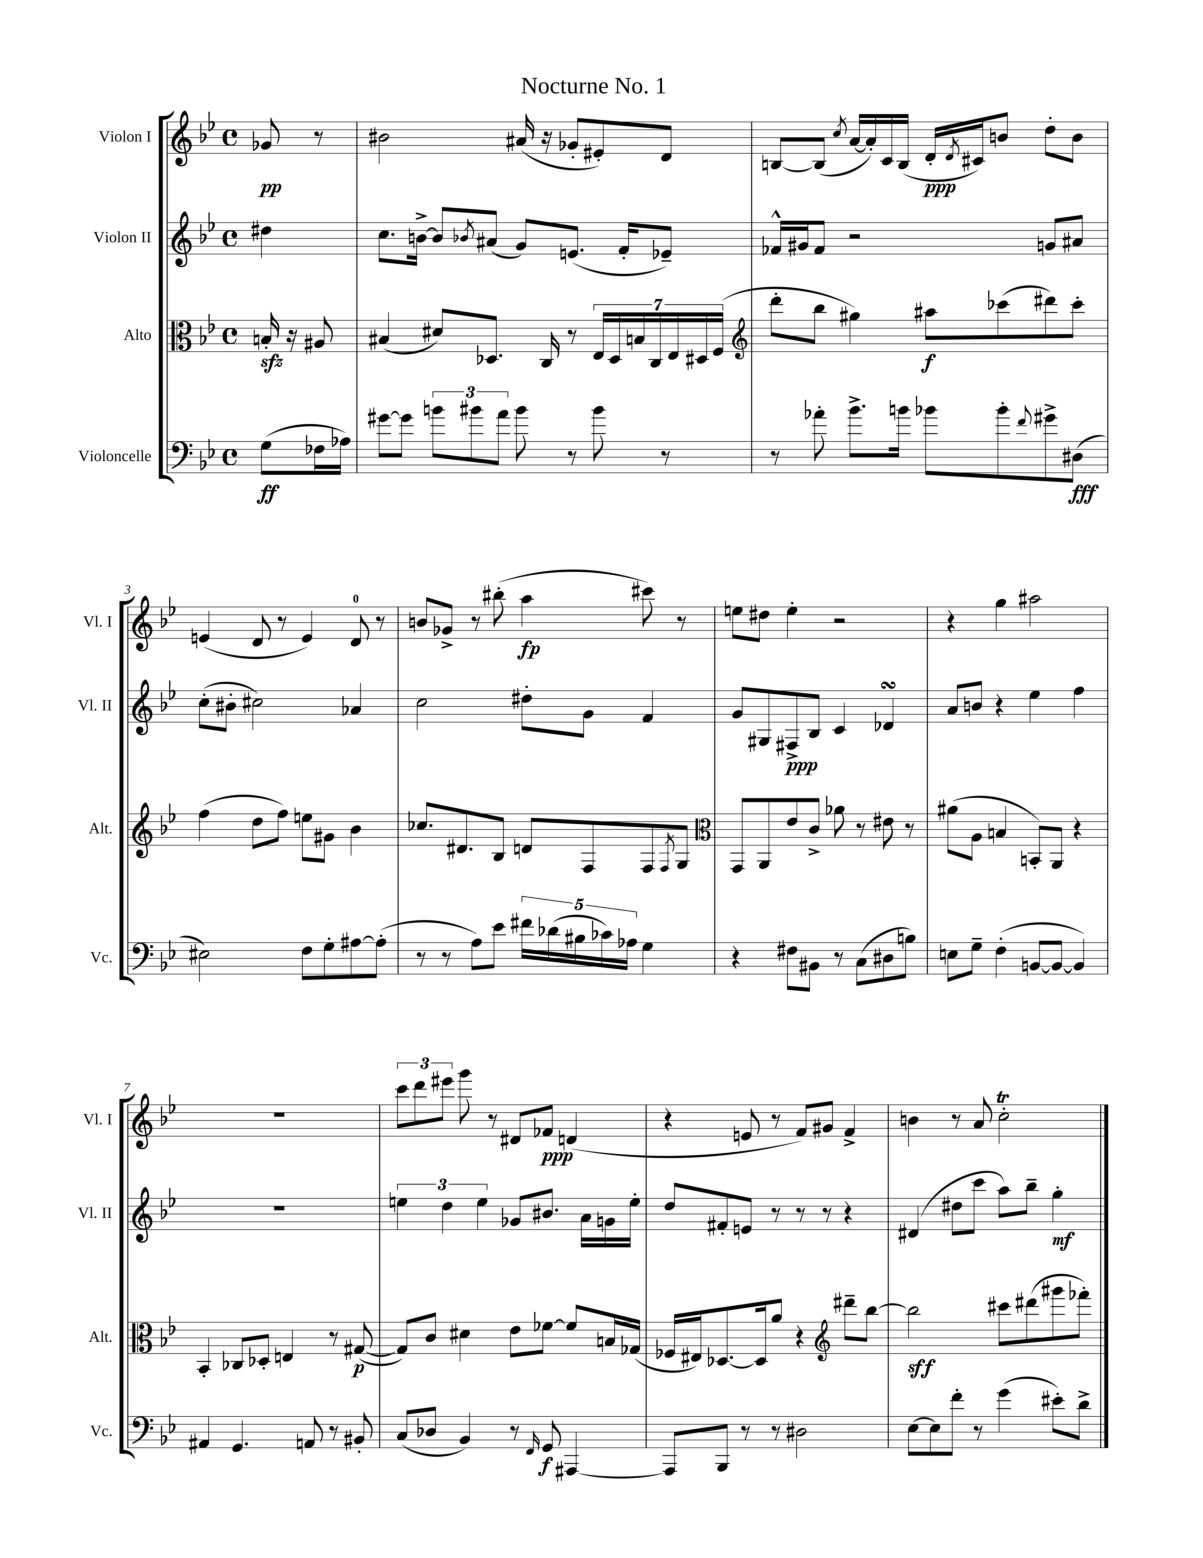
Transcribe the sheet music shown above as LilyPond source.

\header { title = "Nocturne No. 1" }
<<
\new StaffGroup <<
\new Staff = "s0" \with { instrumentName = "Violon I" shortInstrumentName = "Vl. I" } {
    \clef treble \key bes \major \defaultTimeSignature \time 4/4 \partial 4
    ges'8\pp r8 |
    bis'2 ais'16( r16 ges'8-. eis'8-.) d'8 |
    b8~ b8( \acciaccatura { c''8 } a'16~ a'16-.) c'16 b16( d'16-.\ppp \acciaccatura { d'8 } cis'16) b'8 d''8-. b'8 |
    e'4( d'8 r8 e'4) d'8-0 r8 |
    b'8 ges'8-> r8 bis''8-.( a''4\fp cis'''8) r8 |
    e''8 dis''8 e''4-. r2 |
    r4 g''4 ais''2 |
    R1 |
    \tuplet 3/2 { c'''8 d'''8 eis'''8 } g'''8 r8 dis'8 fes'8\ppp d'4( |
    r4 e'8 r8 f'8) gis'8 f'4-> |
    b'4 r8 a'8 c''2-.\trill \bar "|." |
}
\new Staff = "s1" \with { instrumentName = "Violon II" shortInstrumentName = "Vl. II" } {
    \clef treble \key bes \major \defaultTimeSignature \time 4/4 \partial 4
    dis''4 |
    c''8. b'16~-> b'8 \acciaccatura { bes'8 } ais'8( g'8) e'8.( f'16-. ees'8--) |
    fes'16-^ gis'16 fes'8 r2 g'8 ais'8 |
    c''8-.( bis'8-. cis''2) aes'4 |
    c''2 dis''8-. g'8 f'4 |
    g'8 gis8 fis8->\ppp bes8 c'4 des'4\turn |
    a'8 b'8 r4 ees''4 f''4 |
    R1 |
    \tuplet 3/2 { e''4 d''4 e''4 } ges'8 bis'8. a'16 g'16 e''16-. |
    d''8 fis'8-. e'8 r8 r8 r8 r4 |
    dis'4( dis''8 c'''8 a''8) bes''8-- g''4-.\mf \bar "|." |
}
\new Staff = "s2" \with { instrumentName = "Alto" shortInstrumentName = "Alt." } {
    \clef alto \key bes \major \defaultTimeSignature \time 4/4 \partial 4
    b16-.\sfz r16 ais8 |
    bis4( dis'8) des8. c16 r8 \tuplet 7/4 { ees16 des16 b16 c16 ees16 dis16 f16( } |
    \clef treble d'''8-. bes''8 gis''4) ais''8\f ces'''8( dis'''8) ces'''8-. |
    f''4( d''8 f''8) e''8 gis'8 bes'4 |
    ces''8. dis'8. bes8 d'8 f8 f8 \acciaccatura { f8 } g8 |
    \clef alto g,8 a,8 ees'8 c'8-> aes'8 r8 eis'8 r8 |
    ais'8( a8 b4 b,8-.) a,8 r4 |
    bes,4-. ces8 des8-. e4 r8 gis8~\p( |
    gis8) c'8 dis'4 ees'8 fes'8~ fes'8 b16 ges16( |
    fes16 eis16) des8.~ des16 a'8 r4 \clef treble dis'''8-- bes''8~ |
    bes''2\sff cis'''8 dis'''8( gis'''8 fes'''8-.) \bar "|." |
}
\new Staff = "s3" \with { instrumentName = "Violoncelle" shortInstrumentName = "Vc." } {
    \clef bass \key bes \major \defaultTimeSignature \time 4/4 \partial 4
    g8\ff( fes16 aes16) |
    gis'8~ gis'8 \tuplet 3/2 { b'8 bis'8 a'8 } bis'8 r8 bis'8 r8 |
    r8 aes'8-. bes'8.-> b'16 bes'8 bes'8-. \appoggiatura { f'8 } gis'8-> dis8\fff( |
    eis2) f8 g8-. ais8~ ais8-.( |
    r8 r8 a8) ees'8 \tuplet 5/4 { fis'16 des'16( bis16 ces'16) aes16 } g4 |
    r4 fis8 bis,8 r8 c8( dis8 b8) |
    e8 g8-- f4-.( b,8~ b,8~ b,4) |
    ais,4 g,4. a,8 r8 bis,8-. |
    c8( des8 bes,4) r8 \grace { f,16 } g,8\f ais,,4~ |
    ais,,8 bes,,8 r8 r8 dis2 |
    ees8~ ees8 f'8-. r8 g'4( eis'8-.) d'8-> \bar "|." |
}
>>
>>
